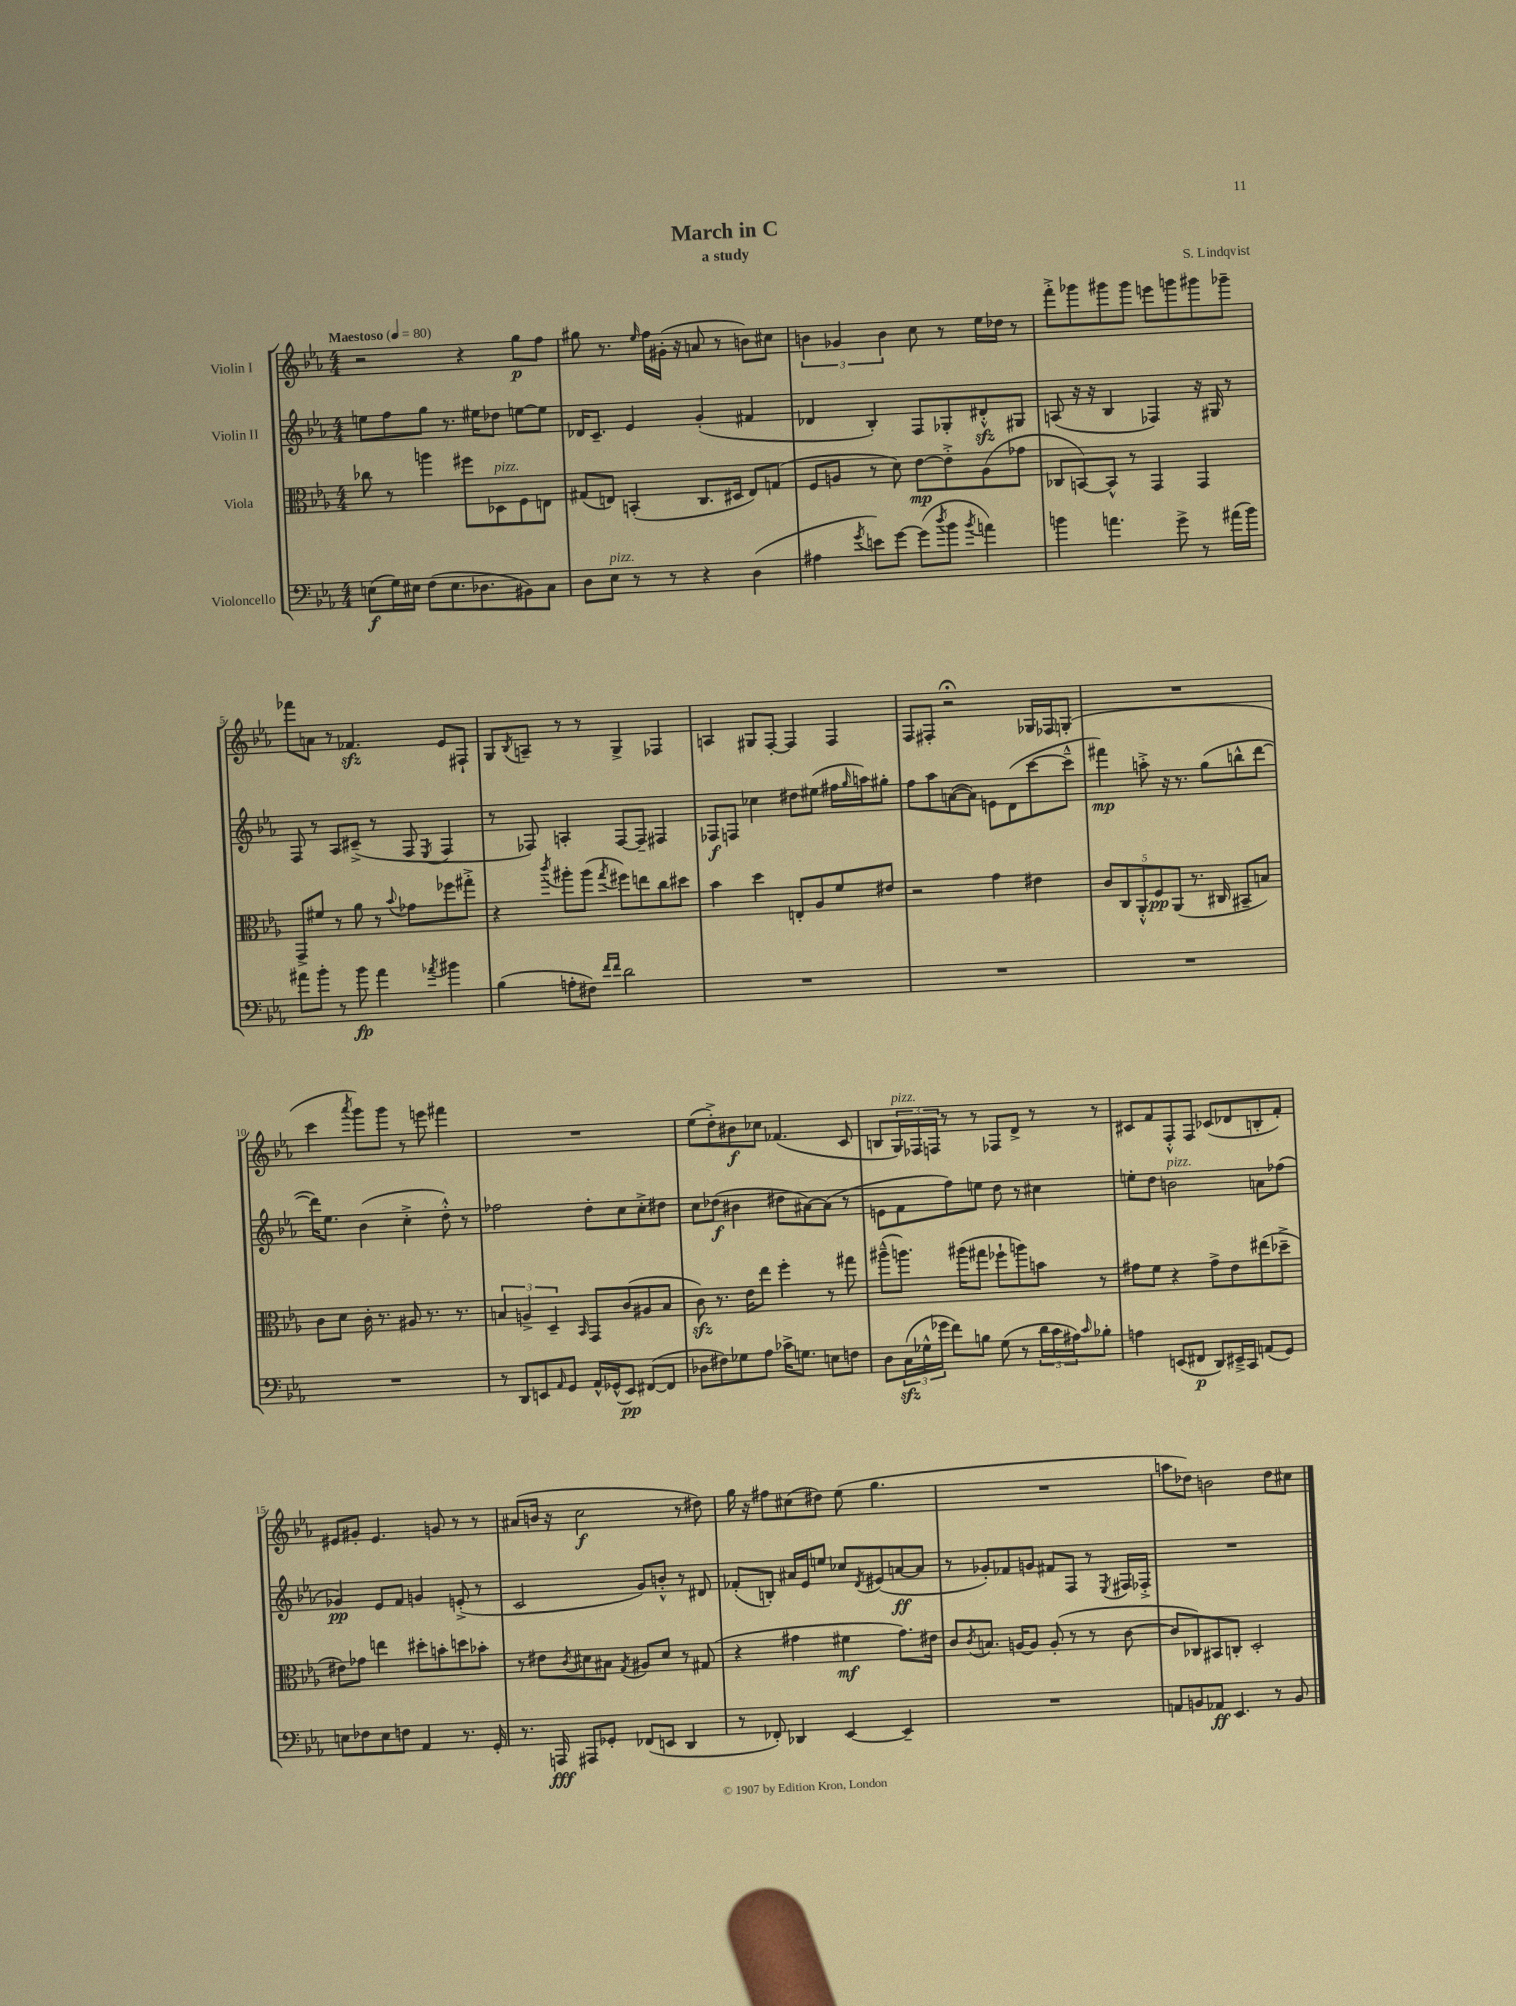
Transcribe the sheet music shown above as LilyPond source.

\header { title = "March in C" composer = "S. Lindqvist" subtitle = "a study" }
<<
\new StaffGroup <<
\new Staff = "s0" \with { instrumentName = "Violin I" } {
    \clef treble \key ees \major \numericTimeSignature \time 4/4 \tempo "Maestoso" 4 = 80
    r2 r4 g''8\p f''8 |
    gis''8 r8. \grace { ees''16 } f''16 gis'16-.( r16 a'8 r8 b'8) cis''8 |
    \tuplet 3/2 { b'4 ges'4 b'4 } c''8 r8 ees''16 des''16 r8 |
    f'''8-.-> ges'''8 gis'''8 gis'''8 e'''8 g'''8 gis'''8 ges'''8-- |
    fes'''8 a'8 r8 fes'4.\sfz ees'8 fis8-! |
    g8 \acciaccatura { bes8 } a8-- r8 r8 g4-> fes4 |
    a4 gis8 f8~-. f4 f4 |
    f8 fis8-. r2\fermata ges16 fes16 g8-.( |
    R1 |
    c'''4 \acciaccatura { aes'''8 } g'''8) g'''8 r8 e'''8 fis'''4 |
    R1 |
    ees''8( d''8-.->) bis'8\f ces''8 fes'4.( c'8 |
    b8 \tuplet 3/2 { g16^\markup { \italic "pizz." }) fes16 f16 } r8 r8 fes8 d'8-> r8 r8 |
    cis'8 f'8 f8-.-^ f8 ces'8( des'8 b8-. f'8-.) |
    eis'8 gis'8-. eis'4. g'8 r8 r8 |
    ais'8( b'16 r16 c''2\f r8 dis''8) |
    g''16 r16 fis''8 cis''8( dis''8) ees''8( g''4. |
    R1 |
    a''8 des''8) b'2 des''8 cis''8 \bar "|." |
}
\new Staff = "s1" \with { instrumentName = "Violin II" } {
    \clef treble \key ees \major \numericTimeSignature \time 4/4
    e''8 f''8 g''8 r8. eis''16 des''8 e''8~ e''8 |
    des'16 c'8.-- ees'4 g'4-.( fis'4 |
    des'4 bes4-.) f8 ges8-. dis'8-.-^\sfz gis8 |
    a8( r16 r16 bes4 fes4) r16 gis16 r8 |
    f8 r8 aes8 cis'8--->( r8 f8 \acciaccatura { ees8 } f4 |
    r8 fes8) a4-. fes8~ fes8-- fis4 |
    fes8\f f8 ces''4 dis''8 eis''8( fis''16 \grace { g''16 } a''16) gis''8-. |
    f''8 aes''8 a'8~( a'8) e'8 d'8( c'''8~ c'''8---^ |
    fis'''4\mp) a''8-.-> r16 r8. g''8( b''8-^ d'''8~ |
    d'''16) ees''8. bes'4( c''4-.-> d''8-.-^) r8 |
    fes''2 d''8-. c''8 c''8-.-> dis''8 |
    c''8 des''8\f( bis'4 dis''8 ais'8~) ais'8( r8 |
    e'8 f'8 f''8) e''8 d''8 r8 cis''4 |
    e''8-. d''8 b'2^\markup { \italic "pizz." } a'8 fes''8( |
    ges'4\pp) ees'8 f'8 g'4 e'8-.->( r8 |
    c'2 g'8) b'8-.-^ r8 dis'8 |
    fes'8-.( b8-.) ais'16 ees'16 e''8 ces''8 \acciaccatura { d'8 } eis'8( a'8~\ff a'8 |
    r8 ges'8-.) fes'8 g'8 fis'8 f8 r8 \acciaccatura { ees8 } fis16 fes16-.-> |
    R1 \bar "|." |
}
\new Staff = "s2" \with { instrumentName = "Viola" } {
    \clef alto \key ees \major \numericTimeSignature \time 4/4
    ces''8 r8 a''4 fis''8 des8^\markup { \italic "pizz." } f8 e8 |
    gis8( e8) b,4-.( c8. dis16 e8) g8( |
    f8 a8 r8 d'8) ees'8~\mp ees'8-.-> a8( ges'8 |
    ces8 b,8~) b,8-^ r8 g,4 g,4 |
    g,8-> fis'8 r8 aes'8 r8 \appoggiatura { bes'8 } ges'8 fes''8 gis''8-.-> |
    r4 \acciaccatura { c'''8 } ais''8-. ais''8( \acciaccatura { g''8 } fis''8) e''8 c''8 dis''8 |
    bes'4 d''4 e8-. aes8 f'8 eis'8 |
    r2 g'4 eis'4 |
    \tuplet 5/4 { c'8 c8 aes,8-.-^ f8\pp aes,8( } r8. cis16 bis,8-- b8) |
    c'8 d'8 c'16-. r8. ais8 r8. r8. |
    \tuplet 3/2 { b4 a4-> d4-- } \grace { bes,16 } g,8 c'8( ais8 b8 |
    c'8\sfz) r8. ees'16 ees''8 f''4-. r8 gis''8 |
    ais''8---^( a''8.) ais''16( gis''8 fes''8-! a''8) b'8 r8 |
    gis'8 f'8 r4 gis'8-> ees'8 eis''8( des''8---> |
    eis'8) ges'8 e''4 dis''8-. b'8-. d''8 bes'8-. |
    r8 eis'8 \acciaccatura { c'8 } dis'8 bis8 \acciaccatura { g8 } ais8 dis'8 r8 gis8( |
    r4 gis'4 fis'4\mf gis'8.) eis'16 |
    c'8 \acciaccatura { c'8 } b8. a16~ a8 a8-.( r8 r8 c'8~ |
    c'8 ces8) bis,8 c8-. d2-. \bar "|." |
}
\new Staff = "s3" \with { instrumentName = "Violoncello" } {
    \clef bass \key ees \major \numericTimeSignature \time 4/4
    e8\f( g16) eis16 f8( eis8. des8. bis,8) c8 |
    d8 ees8^\markup { \italic "pizz." } r8 r8 r4 d4( |
    ais4 \acciaccatura { g'8 } e'8) g'8~ g'8( \acciaccatura { d''8 } bes'8 \acciaccatura { bes'8 } a'4) |
    b'4 a'4. g'8-> r8 ais'16( b'16) |
    ais'8 bes'8-. r8 bes'8\fp ais'4 \acciaccatura { aes'8 } bis'4 |
    bes4( a8-. fis8) \grace { f'16 f'16 } d'2 |
    R1 |
    R1 |
    R1 |
    R1 |
    r8 d,8 e,8 \grace { aes,16 } g,8 aes,16-^ ges,16-^( e,8\pp) fis,8~( fis,8 |
    des8 fis8) ges8 aes8 ces'16-> g8. e8 f8 |
    d8 \tuplet 3/2 { c16\sfz( ges16-^ ges'16 } f'8) b8 ges8( r8 \tuplet 3/2 { d'16 c'16 ais16) } \grace { c'16 } bes8-. |
    a4 e,8( fis,8\p d,8) eis,16---> c,16 a,8( g,8) |
    e8 fes8 e8 f8 aes,4 r8. g,16-. |
    r8. a,,16\fff ais,,8 ges,8-. fes,8( e,8 d,4 |
    r8 fes,8-.) des,4 ees,4~ ees,4-- |
    R1 |
    a,8 b,8 aes,8\ff ees,4. r8 b,8 \bar "|." |
}
>>
>>
